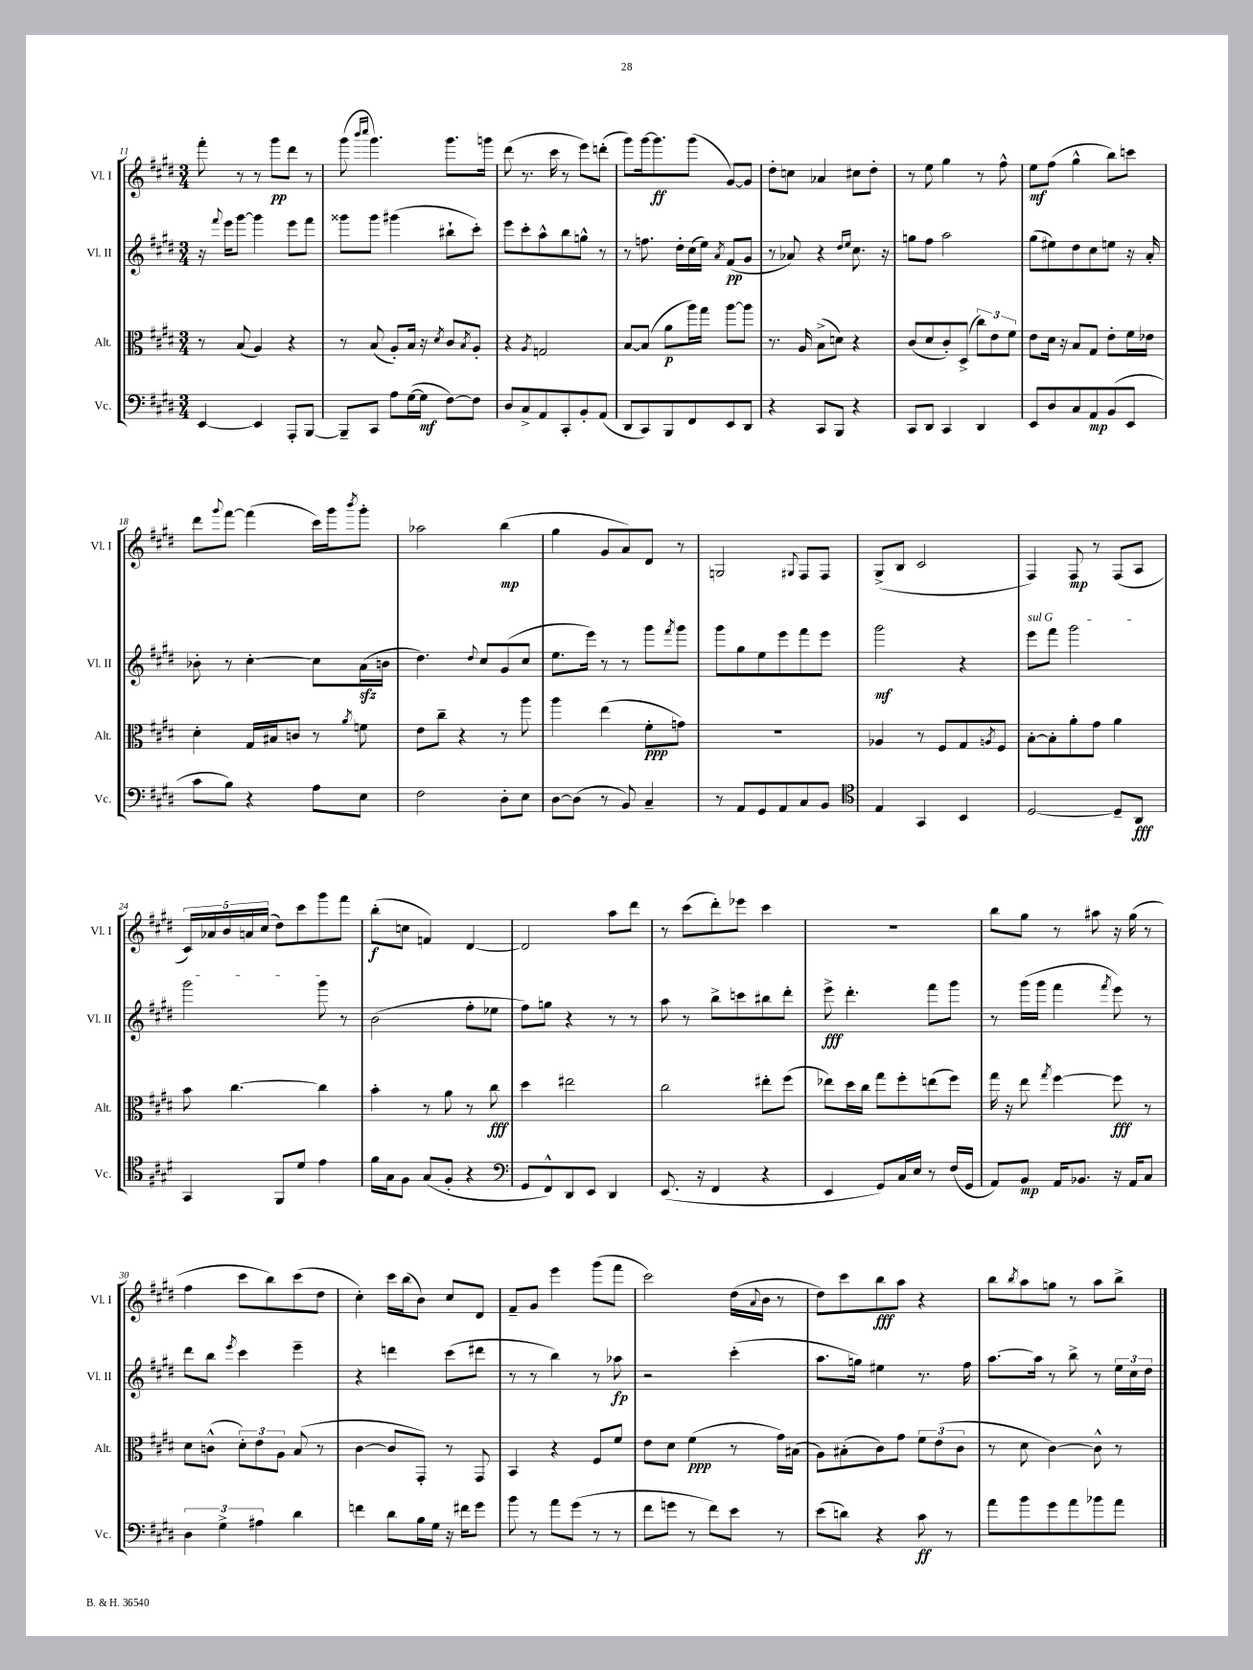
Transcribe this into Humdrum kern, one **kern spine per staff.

**kern	**dynam	**kern	**dynam	**kern	**dynam	**kern	**dynam
*part4	*part4	*part3	*part3	*part2	*part2	*part1	*part1
*staff4	*staff4	*staff3	*staff3	*staff2	*staff2	*staff1	*staff1
*I"Vc.	*	*I"Alt.	*	*I"Vl. II	*	*I"Vl. I	*
*I'Vc.	*	*I'Alt.	*	*I'Vl. II	*	*I'Vl. I	*
*clefF4	*	*clefC3	*	*clefG2	*	*clefG2	*
*k[f#c#g#d#]	*	*k[f#c#g#d#]	*	*k[f#c#g#d#]	*	*k[f#c#g#d#]	*
*M3/4	*	*M3/4	*	*M3/4	*	*M3/4	*
=11	=11	=11	=11	=11	=11	=11	=11
[4EE/	.	8r	.	16r	.	8fff#'\	.
.	.	.	.	8qqfff#/	.	.	.
.	.	.	.	16eee\KL	.	.	.
.	.	(8B/	.	[8ggg#\J	.	8r	.
4EE/]	.	4A/)	.	4ggg#\]	.	8r	.
.	.	.	.	.	.	8ggg#\L	pp
8AAA'/L	.	4r	.	8eee\L	.	8ddd#\J	.
[8BBB/J	.	.	.	8fff#\J	.	8r	.
=12	=12	=12	=12	=12	=12	=12	=12
8BBB~/L]	.	8r	.	8ggg##X\L	.	(8ggg#\	.
.	.	.	.	.	.	16qqbbb/LL	.
.	.	.	.	.	.	16qqcccc#/JJ	.
8CC#/J	.	(8B/	.	8ggg##\J	.	4.ggg#\)	.
8A\L	.	8A'/L)	.	(4ggg#X\	.	.	.
([16G#\L	.	16B/Jk	.	.	.	.	.
16G#\JJ]	mf	16r	.	.	.	.	.
.	.	8qd#/	.	.	.	.	.
[8F#\L)	.	8c#/L	.	8bb#X`\L	.	8.ggg#\L	.
.	.	8qB/	.	.	.	.	.
8F#\J]	.	8A'/J	.	8ccc#'\J)	.	.	.
.	.	.	.	.	.	16gggn\Jk	.
=13	=13	=13	=13	=13	=13	=13	=13
8D#/L	.	4r	.	8eee\L	.	(8ddd#\	.
8C#^/	.	.	.	8ccc#'\	.	8.r	.
.	.	8qA/	.	.	.	.	.
8AA/	.	2Gn/	.	8aa^^\	.	.	.
.	.	.	.	.	.	16ccc#\	.
8CC#'/	.	.	.	8bb\	.	8r	.
8BB'/	.	.	.	8ggn^^\J	.	8eee\L)	.
(8AA/J	.	.	.	8r	.	(8dddn'\J	.
=14	=14	=14	=14	=14	=14	=14	=14
8DD#/L	.	[8B/L	.	8r	.	8ggg#\L)	.
8CC#/)	.	(8B/J]	.	8.ffn\	.	[16ggg#\k	.
.	.	.	.	.	.	8.ggg#\]	ff
8BBB/	.	8a\L	p	.	.	.	.
.	.	.	.	16dd#'\LL	.	.	.
8FF#/	.	16aa\L)	.	(16cc#\	.	(8ggg#\J	.
.	.	16gg#\JJ	.	16ee\JJ)	.	.	.
.	.	.	.	8qa/	.	.	.
8EE/	.	[8aa\L	.	(8f#/L	pp	[8g#/L)	.
8DD#/J	.	8aa\J]	.	8g#/J	.	8g#/J]	.
=15	=15	=15	=15	=15	=15	=15	=15
4r	.	8.r	.	8r	.	8dd#'\L	.
.	.	.	.	8a-X/)	.	8ccn\J	.
.	.	16A/	.	.	.	.	.
8CC#/L	.	(8B^\L	.	4r	.	4a-X/	.
8BBB/J	.	8dn\J)	.	.	.	.	.
.	.	.	.	16qqdd#/LL	.	.	.
.	.	.	.	16qqee/JJ	.	.	.
4r	.	4r	.	8.cc#\	.	8cc#X\L	.
.	.	.	.	.	.	8dd#'\J	.
.	.	.	.	16r	.	.	.
=16	=16	=16	=16	=16	=16	=16	=16
8CC#/L	.	(8c#/L	.	8ggn\L	.	8r	.
8DD#/J	.	8d#/	.	8ff#\J	.	8ee\	.
4CC#/	.	8c#'/)	.	2aa\	.	4gg#\	.
.	.	(8D#^/J	.	.	.	.	.
4DD#/	.	12cc#\L)	.	.	.	8r	.
.	.	12e\	.	.	.	.	.
.	.	.	.	.	.	8ff#^^\	.
.	.	12f#\J	.	.	.	.	.
=17	=17	=17	=17	=17	=17	=17	=17
8EE/L	.	8e\L	.	(8gg#\L	.	8ee\L	mf
8D#/	.	16d#\Jk	.	8ee#X\)	.	(8ff#\J	.
.	.	16r	.	.	.	.	.
8C#/	.	8B/L	.	8dd#\	.	4gg#^^\	.
8AA/	mp	8G#/J	.	8cc#\	.	.	.
(8BB/	.	8e'\L	.	8een\J	.	8bb\L)	.
8EE/J	.	16f#\L	.	16r	.	8cccn\J	.
.	.	16e-X\JJ	.	16a'/	.	.	.
!!LO:LB:g=z
=18	=18	=18	=18	=18	=18	=18	=18
8c#\L	.	4d#'\	.	8b-X'\	.	8ddd#\L	.
.	.	.	.	.	.	8qqggg#/	.
8B\J)	.	.	.	8r	.	[8fff#\J	.
4r	.	16G#/LL	.	[4cc#'\	.	(4fff#\]	.
.	.	16B#X/J	.	.	.	.	.
.	.	8cn/J	.	.	.	.	.
8A\L	.	8r	.	8cc#\L]	.	16ccc#\LL)	.
.	.	.	.	.	.	16ggg#\J	.
.	.	8qa/	.	.	.	8qbbb/	.
8E\J	.	8fn\	.	(16azz\L	.	8ggg#'\J	.
.	.	.	.	16bn\JJ	.	.	.
=19	=19	=19	=19	=19	=19	=19	=19
2F#\	.	8e\L	.	4.dd#\)	.	2aa-X\	.
.	.	8cc#~\J	.	.	.	.	.
.	.	4r	.	.	.	.	.
.	.	.	.	8qqdd#/	.	.	.
.	.	.	.	8cc#/L	.	.	.
8D#'\L	.	8r	.	(8g#/	.	(4bb\	mp
8E\J	.	8aa\	.	8cc#/J	.	.	.
=20	=20	=20	=20	=20	=20	=20	=20
[8D#\L	.	4aa\	.	8.ee\L	.	4gg#\	.
(8D#\J]	.	.	.	.	.	.	.
.	.	.	.	16eee\Jk)	.	.	.
8r	.	(4ee\	.	8r	.	8g#/L	.
8BB/)	.	.	.	8r	.	8a/)	.
4C#~/	.	8f#'\L	ppp	8ggg#\L	.	8d#/J	.
.	.	.	.	8qfff#/	.	.	.
.	.	8gn\J)	.	8ggg#\J	.	8r	.
=21	=21	=21	=21	=21	=21	=21	=21
8r	.	2.r	.	8ggg#\L	.	2Gn/	.
8AA/L	.	.	.	8gg#\	.	.	.
8GG#/	.	.	.	8ee\	.	.	.
8AA/	.	.	.	8eee\	.	.	.
.	.	.	.	.	.	8qqG#X/	.
8C#/	.	.	.	8fff#\	.	8F#/L	.
8BB/J	.	.	.	8eee\J	.	8F#/J	.
=22	=22	=22	=22	=22	=22	=22	=22
*clefC4	*	*	*	*	*	*	*
4E/	.	4A-X/	.	2ggg#\	mf	(8G#^/L	.
.	.	.	.	.	.	8B/J	.
4GG#/	.	8r	.	.	.	2c#/	.
.	.	8F#/L	.	.	.	.	.
4BB/	.	8G#/	.	4r	.	.	.
.	.	8qAn/	.	.	.	.	.
.	.	8F#/J	.	.	.	.	.
=23	=23	=23	=23	=23	=23	=23	=23
!	!	!	!	!LO:TX:a:i:t=sul G	!	!	!
[2D#/	.	[8B'\L	.	8eee\L	.	4F#/)	.
.	.	8B'\]	.	8fff#\J	.	.	.
.	.	8a'\	.	2ggg#\	.	8F#/	mp
.	.	8g#\J	.	.	.	8r	.
8D#~/L]	.	4a\	.	.	.	(8F#/L	.
8AA/J	fff	.	.	.	.	8A/J	.
!!LO:LB:g=z
=24	=24	=24	=24	=24	=24	=24	=24
4GG#/	.	8b\	.	2ggg#\	.	20c#/LL)	.
.	.	.	.	.	.	20a-X/	.
.	.	.	.	.	.	20b/	.
.	.	[4.cc#\	.	.	.	.	.
.	.	.	.	.	.	20an/	.
.	.	.	.	.	.	(20cc#/JJ	.
8FF#/L	.	.	.	.	.	8dd#\L)	.
8d#/J	.	.	.	.	.	8ccc#\	.
4e\	.	4cc#\]	.	8ggg#\	.	8ggg#\	.
.	.	.	.	8r	.	8fff#\J	.
=25	=25	=25	=25	=25	=25	=25	=25
16f#\LL	.	4b'\	.	(2b\	.	(8bb'\L	f
16G#\J	.	.	.	.	.	.	.
8F#\J	.	.	.	.	.	8ccn\J	.
(8G#/L	.	8r	.	.	.	4fn/)	.
8F#'/J	.	8a\	.	.	.	.	.
4r	.	8r	.	8ff#'\L	.	[4d#/	.
.	.	8cc#\	fff	8ee-X\J	.	.	.
=26	=26	=26	=26	=26	=26	=26	=26
*clefF4	*	*	*	*	*	*	*
8GG#/L	.	4dd#\	.	8ff#\L)	.	2d#/]	.
8FF#^^/)	.	.	.	8ggn\J	.	.	.
8DD#/	.	2ee#X\	.	4r	.	.	.
8EE/J	.	.	.	.	.	.	.
4DD#/	.	.	.	8r	.	8aa\L	.
.	.	.	.	8r	.	8ddd#\J	.
=27	=27	=27	=27	=27	=27	=27	=27
(8.EE/	.	2cc#\	.	8aa\	.	8r	.
.	.	.	.	8r	.	(8ccc#\L	.
16r	.	.	.	.	.	.	.
4FF#/	.	.	.	8bb^\L	.	8ddd#'\)	.
.	.	.	.	8cccn\	.	8eee-X\J	.
4r	.	8ee#X'\L	.	8bb#X\	.	4ccc#\	.
.	.	(8ff#\J	.	8ddd#'\J	.	.	.
=28	=28	=28	=28	=28	=28	=28	=28
4EE/	.	8ee-X\L)	.	8eee^\	fff	2.r	.
.	.	16dd#\L	.	4.ddd#'\	.	.	.
.	.	16cc#\JJ	.	.	.	.	.
8GG#/L)	.	8gg#\L	.	.	.	.	.
16C#/L	.	8ff#'\	.	.	.	.	.
16E/JJ	.	.	.	.	.	.	.
8r	.	(8een\	.	8fff#\L	.	.	.
(16F#/LL	.	8ff#\J)	.	8ggg#\J	.	.	.
16GG#/JJ	.	.	.	.	.	.	.
=29	=29	=29	=29	=29	=29	=29	=29
8AA/L)	.	16gg#\	.	8r	.	8bb\L	.
.	.	16r	.	.	.	.	.
8BB/J	mp	8ee\	.	(16ggg#\LL	.	8gg#\J	.
.	.	.	.	16ggg#\JJ	.	.	.
.	.	8qgg#/	.	.	.	.	.
16AA/KL	.	[4ff#\	.	4fff#\	.	8r	.
8.BB-X/J	.	.	.	.	.	.	.
.	.	.	.	.	.	8aa#X\	.
.	.	.	.	8qfff#/	.	.	.
16r	.	8ff#\]	fff	8eee\)	.	16r	.
16AA/KL	.	.	.	.	.	(16gg#\	.
8C#/J	.	8r	.	8r	.	8r	.
!!LO:LB:g=z
=30	=30	=30	=30	=30	=30	=30	=30
6D#\	.	8d#\L	.	8ddd#\L	.	4ff#\	.
.	.	(8cn^^\J	.	8bb\J	.	.	.
6G#^\	.	.	.	.	.	.	.
.	.	.	.	8qeee/	.	.	.
.	.	12d#'\L)	.	4ccc#\	.	8ccc#\L	.
6A#X\	.	12e\	.	.	.	.	.
.	.	.	.	.	.	8bb\)	.
.	.	12A\J	.	.	.	.	.
4d#\	.	(8B/	.	4eee~\	.	(8ccc#\	.
.	.	8r	.	.	.	8dd#\J	.
=31	=31	=31	=31	=31	=31	=31	=31
4fn\	.	[4c#\	.	4r	.	4cc#'\)	.
8d#\L	.	8c#/L]	.	4dddn\	.	16ccc#\LL	.
.	.	.	.	.	.	(16bb\J	.
16B\L	.	8GG#'/J)	.	.	.	8b\J)	.
16G#\JJ	.	.	.	.	.	.	.
16r	.	8r	.	(8ccc#\L	.	8cc#/L	.
16f#X\KL	.	.	.	.	.	.	.
8g#\J	.	8GG#/	.	8ddd#X\J	.	8d#/J	.
=32	=32	=32	=32	=32	=32	=32	=32
8b\	.	4BB/	.	8r	.	8f#~/L	.
8r	.	.	.	8r	.	8g#/J	.
8a\L	.	4r	.	4bb\)	.	4eee\	.
(8g#\J	.	.	.	.	.	.	.
8r	.	8F#/L	.	8r	.	(8ggg#\L	.
8r	.	8f#/J	.	8aa-X\	fp	8fff#\J	.
=33	=33	=33	=33	=33	=33	=33	=33
8f#\L	.	8e\L	.	2r	.	2ccc#\)	.
8gn\J	.	8d#\J	.	.	.	.	.
8r	.	(4f#\	ppp	.	.	.	.
8f#\L)	.	.	.	.	.	.	.
8e\J	.	8r	.	(4ccc#'\	.	(16dd#\LL	.
.	.	.	.	.	.	8qqa/	.
.	.	.	.	.	.	16b\JJ	.
8r	.	16g#\LL)	.	.	.	8r	.
.	.	(16B#X\JJ	.	.	.	.	.
=34	=34	=34	=34	=34	=34	=34	=34
(8e\L	.	8A\L)	.	8.aa\L	.	8dd#\L)	.
8dn\J)	.	(8B#X'\	.	.	.	8ccc#\	.
.	.	.	.	16ggn\Jk)	.	.	.
4r	.	8c#\)	.	4ee#X\	.	8bb\	fff
.	.	8g#\J	.	.	.	8aa\J	.
8c#\	ff	12f#\L	.	8.r	.	4r	.
.	.	(12e\	.	.	.	.	.
8r	.	.	.	.	.	.	.
.	.	12c#\J	.	.	.	.	.
.	.	.	.	16ff#\	.	.	.
=35	=35	=35	=35	=35	=35	=35	=35
8a\L	.	8r	.	[8.aa\L	.	8bb\L	.
.	.	.	.	.	.	8qbb/	.
8b\	.	8d#\	.	.	.	8aa\	.
.	.	.	.	16aa\Jk]	.	.	.
8g#\	.	[4c#\)	.	8r	.	8ggn\J	.
8a\	.	.	.	8bb^\	.	8r	.
8b-X\	.	8c#^^\]	.	8r	.	8aa\L	.
8a\J	.	8r	.	24ee\LL	.	8bb^\J	.
.	.	.	.	24cc#\	.	.	.
.	.	.	.	24dd#\JJ	.	.	.
==	==	==	==	==	==	==	==
*-	*-	*-	*-	*-	*-	*-	*-
